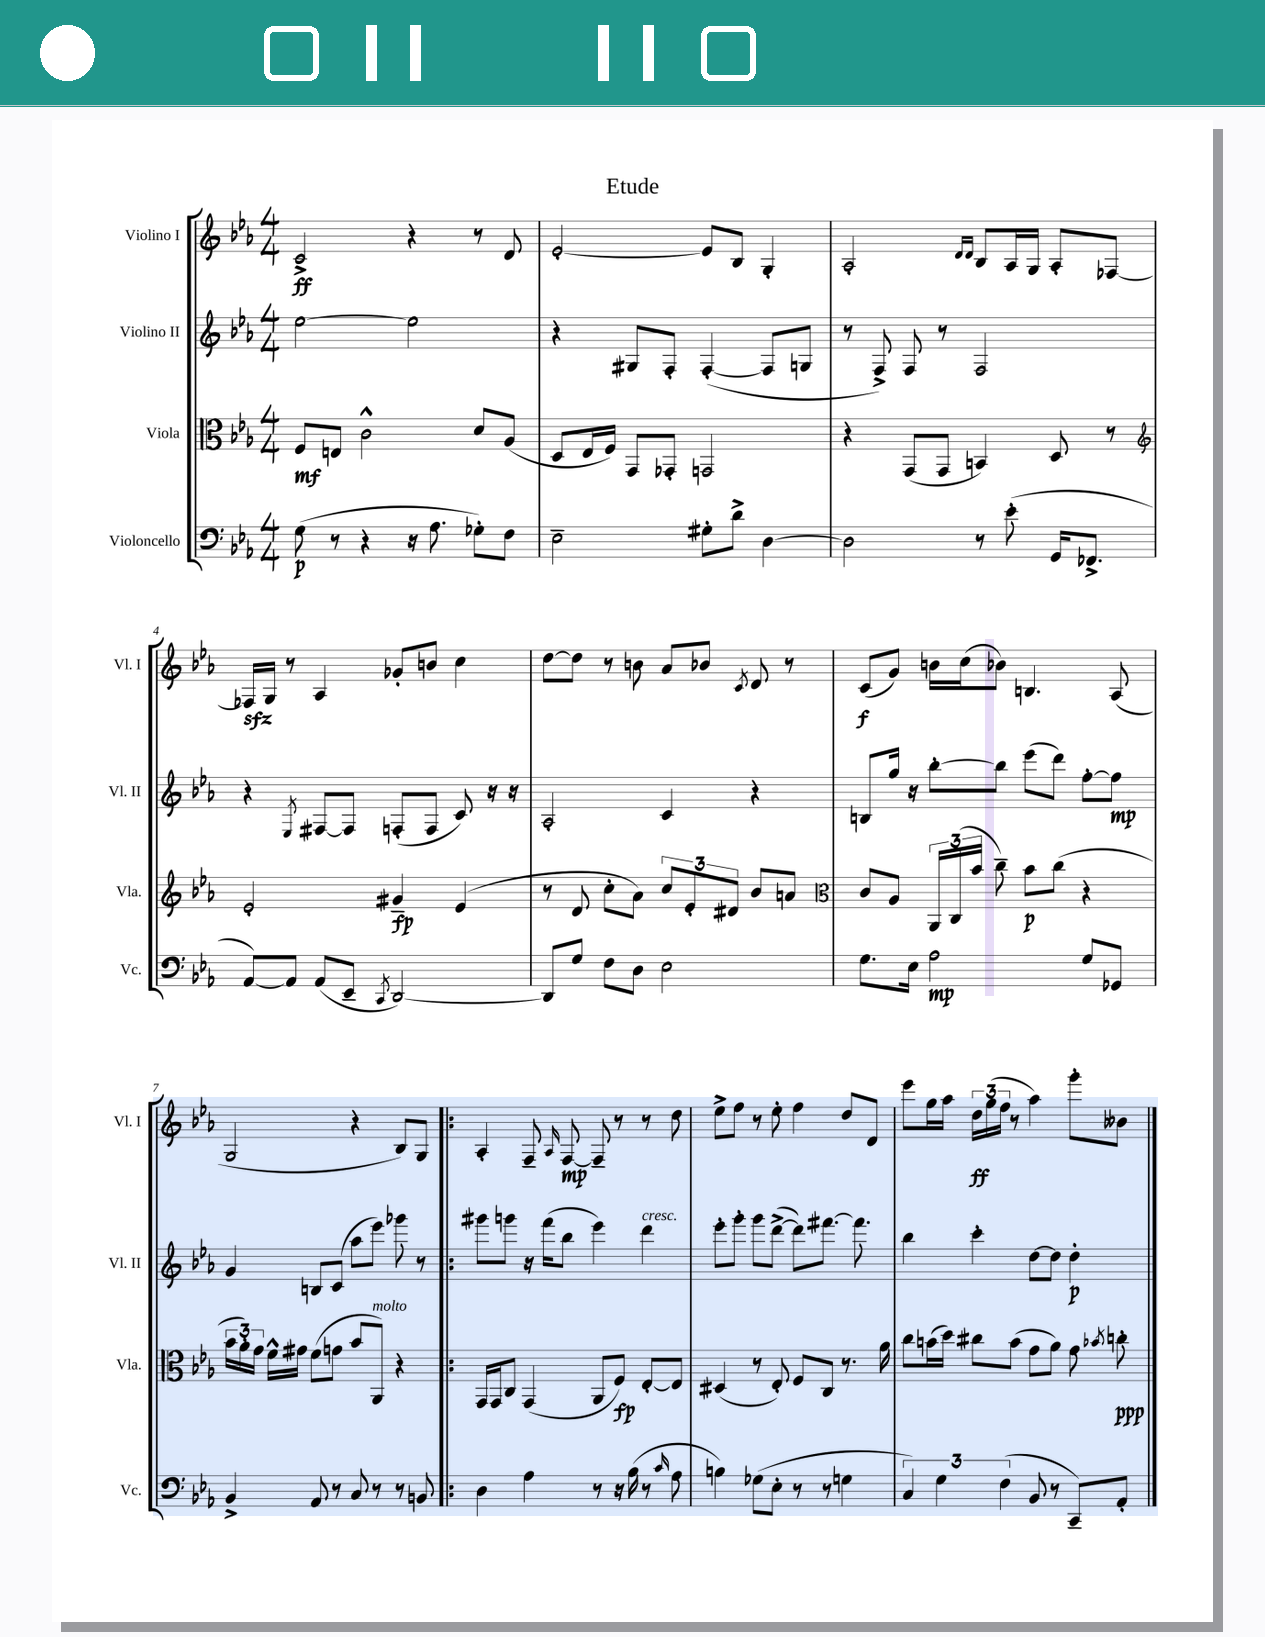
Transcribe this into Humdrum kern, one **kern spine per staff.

**kern	**dynam	**kern	**dynam	**kern	**dynam	**kern	**dynam
*part4	*part4	*part3	*part3	*part2	*part2	*part1	*part1
*staff4	*staff4	*staff3	*staff3	*staff2	*staff2	*staff1	*staff1
*I"Violoncello	*	*I"Viola	*	*I"Violino II	*	*I"Violino I	*
*I'Vc.	*	*I'Vla.	*	*I'Vl. II	*	*I'Vl. I	*
*clefF4	*	*clefC3	*	*clefG2	*	*clefG2	*
*k[b-e-a-]	*	*k[b-e-a-]	*	*k[b-e-a-]	*	*k[b-e-a-]	*
*M4/4	*	*M4/4	*	*M4/4	*	*M4/4	*
=1	=1	=1	=1	=1	=1	=1	=1
(8G\	p	8F/L	mf	[2ee-\	.	2c^/	ff
8r	.	8En/J	.	.	.	.	.
4r	.	2c^^\	.	.	.	.	.
16r	.	.	.	2ee-\]	.	4r	.
8.A-\	.	.	.	.	.	.	.
8G-X'\L)	.	8d/L	.	.	.	8r	.
8F\J	.	(8A-/J	.	.	.	8d/	.
=2	=2	=2	=2	=2	=2	=2	=2
2E-~\	.	8D/L	.	4r	.	[2e-'/	.
.	.	16E-/L	.	.	.	.	.
.	.	16F/JJ)	.	.	.	.	.
.	.	8GG/L	.	8G#X/L	.	.	.
.	.	8GG-X'/J	.	8F'/J	.	.	.
8G#X'\L	.	2GGn/	.	([4F'/	.	8e-/L]	.
8d^\J	.	.	.	.	.	8B-/J	.
[4D\	.	.	.	8F/L]	.	4G'/	.
.	.	.	.	8Gn/J	.	.	.
=3	=3	=3	=3	=3	=3	=3	=3
2D\]	.	4r	.	8r	.	2A-'/	.
.	.	.	.	8F^/)	.	.	.
.	.	(8GG/L	.	8F/	.	.	.
.	.	8GG/J	.	8r	.	.	.
.	.	.	.	.	.	16qqd/LL	.
.	.	.	.	.	.	16qqd/JJ	.
8r	.	4BBn/)	.	2F/	.	8B-/L	.
(8e-'\	.	.	.	.	.	16A-/L	.
.	.	.	.	.	.	16G/JJ	.
16GG/KL	.	8D/	.	.	.	8A-'/L	.
8.FF-X^/J	.	.	.	.	.	.	.
.	.	8r	.	.	.	[8F-X/J	.
!!LO:LB:g=z
=4	=4	=4	=4	=4	=4	=4	=4
*	*	*clefG2	*	*	*	*	*
[8AA-/L)	.	2e-'/	.	4r	.	16F-Xzz/LL]	.
.	.	.	.	.	.	16G/JJ	.
8AA-/J]	.	.	.	.	.	8r	.
.	.	.	.	8qE-/	.	.	.
(8AA-/L	.	.	.	[8F#X/L	.	4A-/	.
8EE-~/J	.	.	.	8F#/J]	.	.	.
8qCC/	.	.	.	.	.	.	.
[2DD/)	.	4g#X~/	fp	(8Fn'/L	.	8g-X'/L	.
.	.	.	.	8F/J	.	8bn/J	.
.	.	(4e-/	.	8c/)	.	4cc\	.
.	.	.	.	16r	.	.	.
.	.	.	.	16r	.	.	.
=5	=5	=5	=5	=5	=5	=5	=5
8DD/L]	.	8r	.	2A-'/	.	[8dd\L	.
8G/J	.	8d/	.	.	.	8dd\J]	.
8F\L	.	8cc'\L	.	.	.	8r	.
8D\J	.	8a-\J)	.	.	.	8bn\	.
2E-\	.	12cc/L	.	4c/	.	8a-/L	.
.	.	12e-'/	.	.	.	.	.
.	.	.	.	.	.	8b-X/J	.
.	.	12d#X/J	.	.	.	.	.
.	.	.	.	.	.	8qc/	.
.	.	8b-/L	.	4r	.	8d/	.
.	.	8an/J	.	.	.	8r	.
=6	=6	=6	=6	=6	=6	=6	=6
*	*	*clefC3	*	*	*	*	*
8.G\L	.	8c/L	.	8Bn/L	.	(8c/L	f
.	.	8A-/J	.	16gg/Jk	.	8g/J)	.
16E-\Jk	.	.	.	16r	.	.	.
2A-\	mp	24AA-/LL	.	[8bb-'\L	.	16bn\LL	.
.	.	(24C/	.	.	.	.	.
.	.	.	.	.	.	(16cc\J	.
.	.	24b-/JJ	.	.	.	.	.
.	.	8cc~\)	.	8bb-\J]	.	8b-X\J)	.
.	.	8b-\L	p	(8eee-\L	.	4.Bn/	.
.	.	(8cc\J	.	8ddd\J)	.	.	.
8G/L	.	4r	.	[8ff'\L	.	.	.
8GG-X/J	.	.	.	8ff\J]	mp	(8A-/	.
!!LO:LB:g=z
=7	=7	=7	=7	=7	=7	=7	=7
4BB-^/	.	24b-\LL	.	4g/	.	2G/	.
.	.	24a-'\)	.	.	.	.	.
.	.	24g\JJ	.	.	.	.	.
.	.	16f^^\LL	.	.	.	.	.
.	.	16g#X\JJ	.	.	.	.	.
8AA-/	.	(8f\L	.	8Bn/L	.	.	.
8r	.	8gn\J	.	(8c/J	.	.	.
8C/	.	8b-/L	.	8aa-\L	.	4r	.
!	!	!LO:TX:a:i:t=molto	!	!	!	!	!
8r	.	8AA-/J)	.	8eee-\J)	.	.	.
8r	.	4r	.	8ggg-X\	.	8B-/L)	.
8BBn/	.	.	.	8r	.	8G/J	.
=8!|:	=8!|:	=8!|:	=8!|:	=8!|:	=8!|:	=8!|:	=8!|:
4D\	.	16GG/LL	.	8ggg#X\L	.	4A-'/	.
.	.	16GG/J	.	.	.	.	.
.	.	8C/J	.	8gggn\J	.	.	.
4A-\	.	(4GG/	.	16r	.	8F~/	.
.	.	.	.	(16fff\KL	.	.	.
.	.	.	.	.	.	16qqA-/	.
.	.	.	.	8bb-\J	.	[8F/	mp
8r	.	8AA-/L	.	4eee-\)	.	8F~/]	.
16r	.	8F/J)	fp	.	.	8r	.
(16B-\	.	.	.	.	.	.	.
!	!	!	!	!LO:TX:a:i:t=cresc.	!	!	!
8r	.	[8E-'/L	.	4ddd\	.	8r	.
16qqc/	.	.	.	.	.	.	.
8A-\	.	8E-/J]	.	.	.	8dd\	.
=9	=9	=9	=9	=9	=9	=9	=9
4Bn\)	.	(4D#X/	.	8eee-'\L	.	8ee-^\L	.
.	.	.	.	8ggg'\J	.	8ff\J	.
(8G-X\L	.	8r	.	8ggg\L	.	8r	.
8E-'\J	.	8E-'/)	.	([8ddd^\J	.	8ee-'\	.
8r	.	8F/L	.	8ddd\L])	.	4ff\	.
8r	.	8C/J	.	[8.fff#X\J	.	.	.
4Gn\	.	8.r	.	.	.	8dd/L	.
.	.	.	.	8.fff#\]	.	.	.
.	.	.	.	.	.	8d/J	.
.	.	16a-\	.	.	.	.	.
=10	=10	=10	=10	=10	=10	=10	=10
6C/)	.	8cc\L	.	4bb-\	.	8eee-\L	.
.	.	(16bn\L	.	.	.	16gg\L	.
6G\	.	.	.	.	.	.	.
.	.	16dd\JJ)	.	.	.	16aa-\JJ	.
.	.	8cc#X\L	.	4ccc'\	.	24dd\LL	ff
.	.	.	.	.	.	(24gg\	.
(6F\	.	.	.	.	.	24ff\JJ	.
.	.	(8b\J	.	.	.	8r	.
8BB-/	.	8g\L	.	[8dd\L	.	4aa-\)	.
8r	.	8a-\J)	.	8dd\J]	.	.	.
8CC~/L)	.	8g\	.	4dd'\	p	8ggg'\L	.
.	.	8qb-X/	.	.	.	.	.
8AA-'/J	.	8ccn'\	ppp	.	.	8b--X\J	.
==	==	==	==	==	==	==	==
*-	*-	*-	*-	*-	*-	*-	*-
